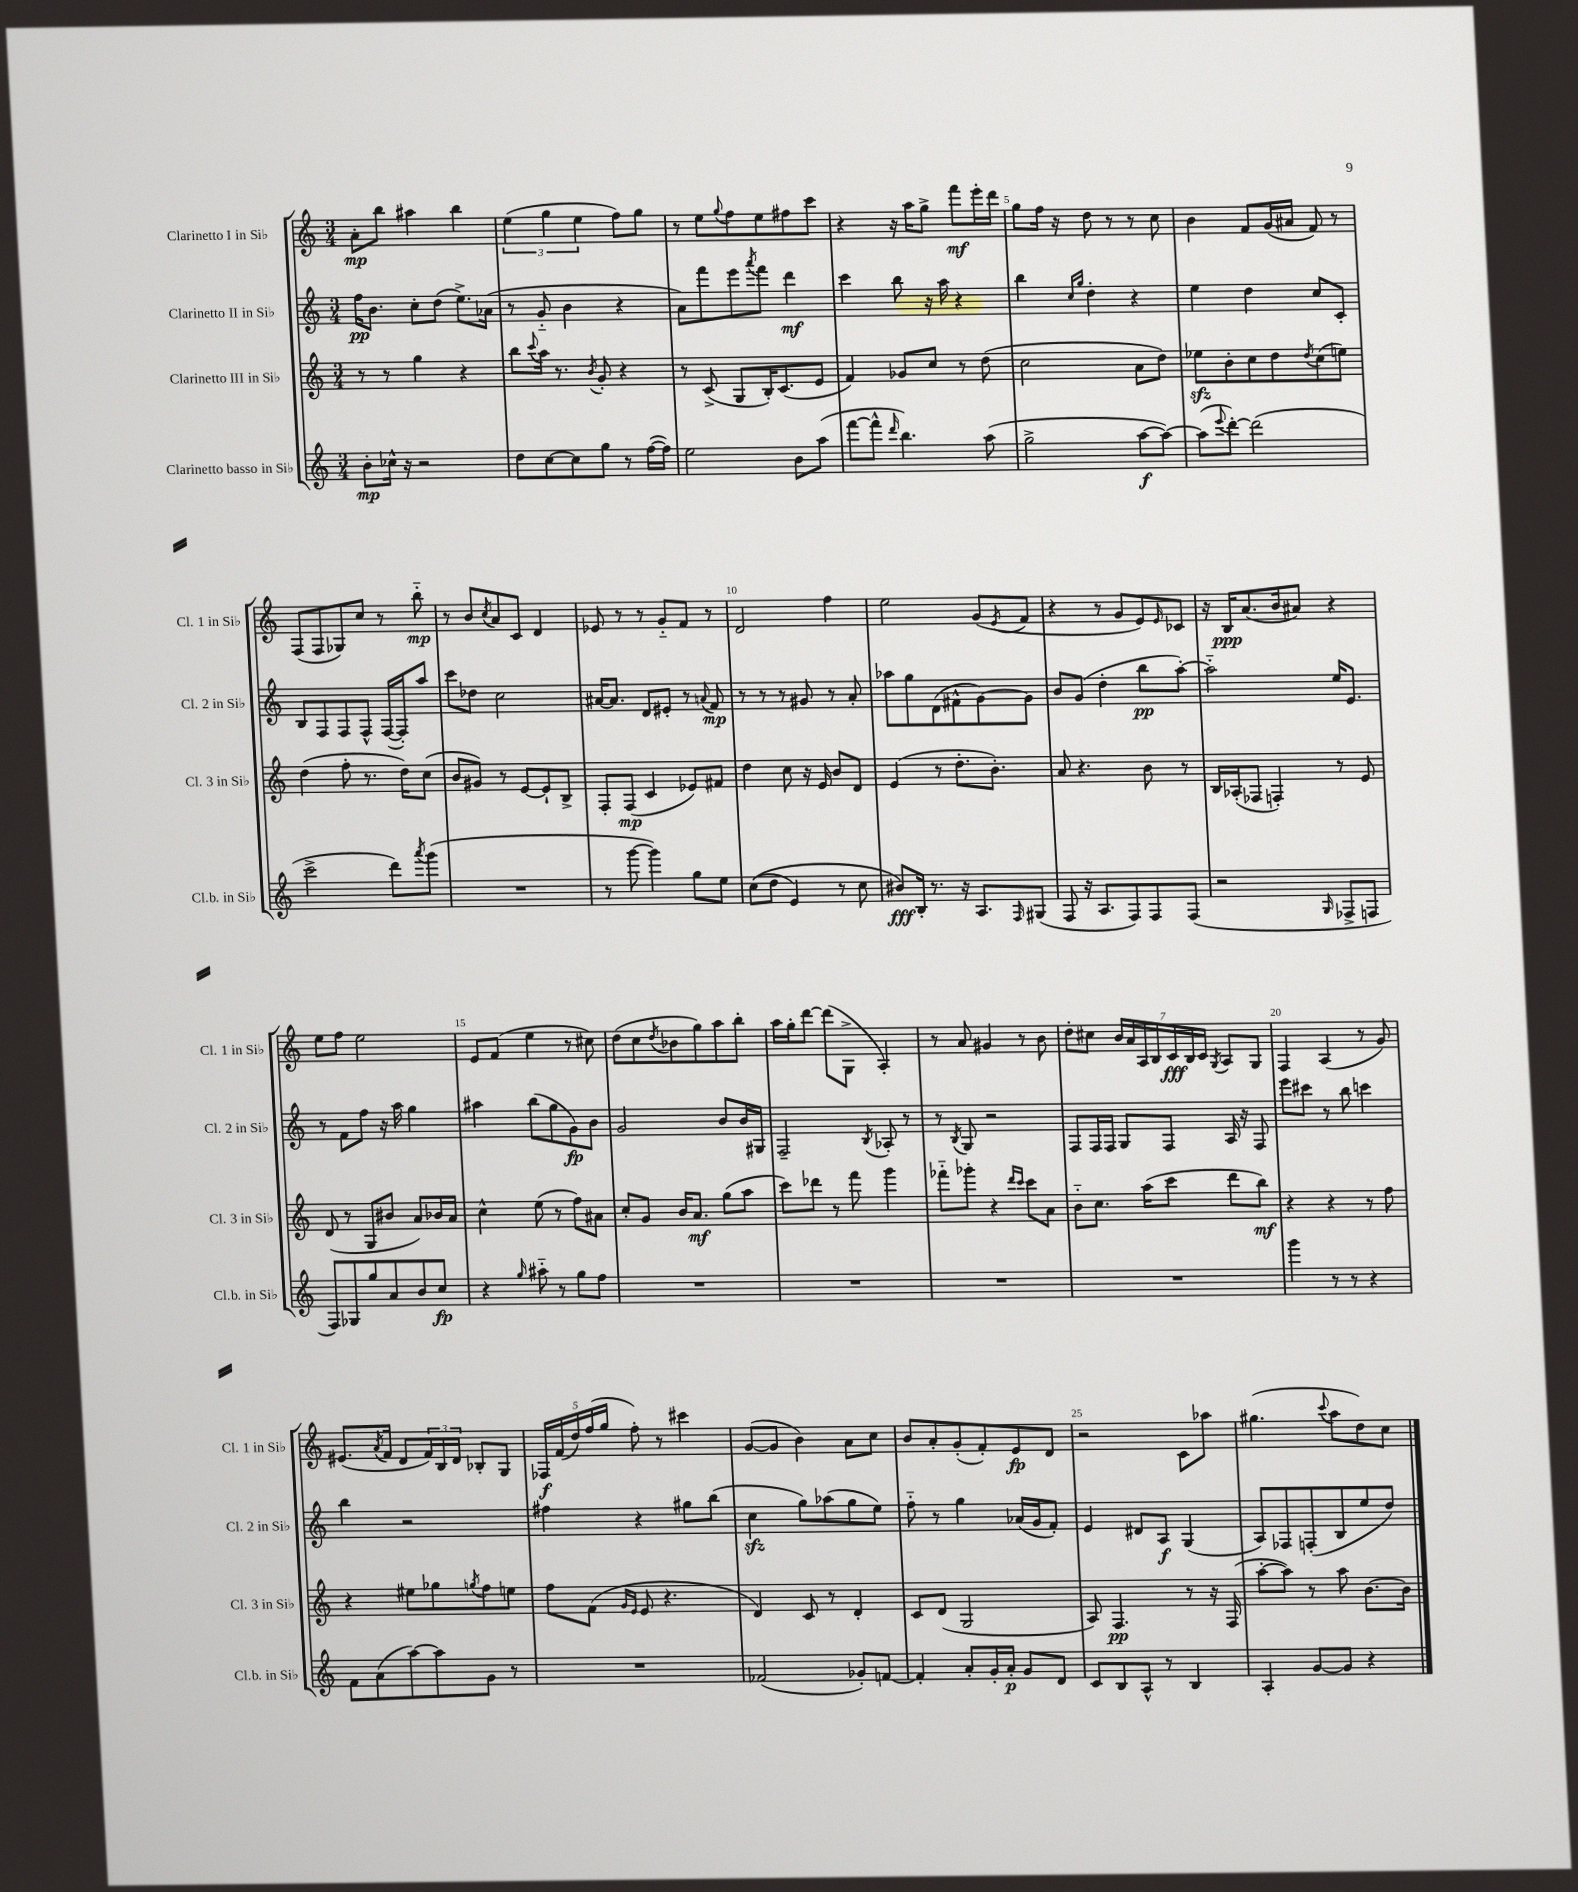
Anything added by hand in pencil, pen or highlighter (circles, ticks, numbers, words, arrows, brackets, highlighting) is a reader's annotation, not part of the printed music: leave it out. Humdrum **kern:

**kern	**dynam	**kern	**dynam	**kern	**dynam	**kern	**dynam
*part4	*part4	*part3	*part3	*part2	*part2	*part1	*part1
*staff4	*staff4	*staff3	*staff3	*staff2	*staff2	*staff1	*staff1
*I"Clarinetto basso in Si♭	*	*I"Clarinetto III in Si♭	*	*I"Clarinetto II in Si♭	*	*I"Clarinetto I in Si♭	*
*I'Cl.b. in Si♭	*	*I'Cl. 3 in Si♭	*	*I'Cl. 2 in Si♭	*	*I'Cl. 1 in Si♭	*
*clefG2	*	*clefG2	*	*clefG2	*	*clefG2	*
*k[]	*	*k[]	*	*k[]	*	*k[]	*
*M3/4	*	*M3/4	*	*M3/4	*	*M3/4	*
=1	=1	=1	=1	=1	=1	=1	=1
8b'\L	mp	8r	.	16ff\KL	pp	8a'\L	mp
.	.	.	.	8.b\J	.	.	.
16cc-X^^\Jk	.	8r	.	.	.	8bb\J	.
16r	.	.	.	.	.	.	.
2r	.	4gg\	.	8cc'\L	.	4aa#X\	.
.	.	.	.	(8dd\J	.	.	.
.	.	4r	.	8.ee^\L)	.	4bb\	.
.	.	.	.	(16a-X\Jk	.	.	.
=2	=2	=2	=2	=2	=2	=2	=2
8dd\L	.	8bb\L	.	8r	.	(6ee\	.
.	.	8qqccc/	.	.	.	.	.
[8cc\	.	16aa\Jk	.	8g/	.	.	.
.	.	.	.	.	.	6gg\	.
.	.	8.r	.	.	.	.	.
8cc\]	.	.	.	4b\	.	.	.
.	.	.	.	.	.	6ee\	.
.	.	8qb/	.	.	.	.	.
8gg\J	.	8g'/	.	.	.	.	.
8r	.	4r	.	4r	.	8ff\L)	.
([16ff\LL	.	.	.	.	.	8gg\J	.
16ff\JJ])	.	.	.	.	.	.	.
=3	=3	=3	=3	=3	=3	=3	=3
2ee\	.	8r	.	8a\L)	.	8r	.
.	.	(8c^/	.	8fff\	.	8ee\L	.
.	.	.	.	.	.	8qqgg/	.
.	.	8G/L	.	8eee\	.	8ff\	.
.	.	.	.	8qaaa/	.	.	.
.	.	16B'/K)	.	8fff\J	.	8ee\	.
.	.	(8.c/	.	.	.	.	.
8b\L	.	.	.	4ddd\	mf	8ff#X\	.
(8aa\J	.	8e/J	.	.	.	8ccc\J	.
=4	=4	=4	=4	=4	=4	=4	=4
[8fff\L	.	4f/)	.	4ccc\	.	4r	.
8fff^^\J]	.	.	.	.	.	.	.
16qqddd/	.	.	.	.	.	.	.
4.bb\)	.	8g-X/L	.	8bb\	.	16r	.
.	.	.	.	.	.	16aa\KL	.
.	.	8cc/J	.	16r	.	8gg^\J	.
.	.	.	.	16aa\	.	.	.
.	.	8r	.	4r	.	8fff\L	mf
(8aa\	.	(8dd\	.	.	.	16eee'\L	.
.	.	.	.	.	.	16ddd\JJ	.
=5	=5	=5	=5	=5	=5	=5	=5
2gg^\	.	2cc\	.	4bb\	.	8gg\L	.
.	.	.	.	.	.	16ff\Jk	.
.	.	.	.	.	.	16r	.
.	.	.	.	16qqcc/LL	.	.	.
.	.	.	.	16qqgg/JJ	.	.	.
.	.	.	.	4dd'\	.	8dd\	.
.	.	.	.	.	.	8r	.
[8aa\L	f	8a\L	.	4r	.	8r	.
8aa\J_)	.	8dd\J)	.	.	.	8cc\	.
=6	=6	=6	=6	=6	=6	=6	=6
(8aa\L]	.	8ee-Xzz\L	.	4ee\	.	4b\	.
8qqeee/	.	.	.	.	.	.	.
[8ddd'\J)	.	8b'\	.	.	.	.	.
(2ddd\]	.	8cc\	.	4dd\	.	8f/L	.
.	.	8dd\	.	.	.	(16g/L	.
.	.	.	.	.	.	16a#X/JJ	.
.	.	8qdd/	.	.	.	.	.
.	.	(8cc\	.	8cc/L	.	8f/)	.
.	.	8een\J)	.	8c'/J	.	8r	.
!!LO:LB:g=z
=7	=7	=7	=7	=7	=7	=7	=7
2ccc^\	.	(4dd\	.	8B/L	.	(8F/L	.
.	.	.	.	8F/	.	8F/	.
.	.	8ff'\	.	8F/	.	8G-X/)	.
.	.	8.r	.	8F^^/J	.	8cc/J	.
8ddd\L)	.	.	.	([16F/LL	.	8r	.
.	.	16dd\KL)	.	16F'/J])	.	.	.
8qaaa/	.	.	.	.	.	.	.
(8ggg\J	.	(8cc\J	.	8aa/J	.	8bb\	mp
=8	=8	=8	=8	=8	=8	=8	=8
2.r	.	8b/L	.	8ccc\L	.	8r	.
.	.	8g#X/J)	.	8dd-X\J	.	8b/L	.
.	.	.	.	.	.	8qcc/	.
.	.	8r	.	2cc\	.	8a/	.
.	.	[8e/L	.	.	.	8c/J	.
.	.	8e`/]	.	.	.	4d/	.
.	.	8B^/J	.	.	.	.	.
=9	=9	=9	=9	=9	=9	=9	=9
8r	.	8F'/L	.	[16a#X/KL	.	8e-X/	.
.	.	.	.	8.a#/J]	.	.	.
[8ggg\	.	(8F/J	mp	.	.	8r	.
4ggg\])	.	4c/	.	8d/L	.	8r	.
.	.	.	.	8e#X'/J	.	8g/L	.
8gg\L	.	8e-X/L)	.	8r	.	8f/J	.
.	.	.	.	8qqan/	.	.	.
8ee\J	.	8f#X/J	.	8f/	mp	8r	.
=10	=10	=10	=10	=10	=10	=10	=10
((8cc\L	.	4dd\	.	8r	.	2d/	.
8dd\J	.	.	.	8r	.	.	.
4e/)	.	8cc\	.	8r	.	.	.
.	.	16r	.	8g#X/	.	.	.
.	.	16e/	.	.	.	.	.
8r	.	8b/L	.	8r	.	4ff\	.
8cc\	.	8d/J	.	8a'/	.	.	.
=11	=11	=11	=11	=11	=11	=11	=11
8b#X/L)	fff	(4e/	.	8aa-X\L	.	2ee\	.
16B'/Jk	.	.	.	8gg\	.	.	.
8.r	.	.	.	.	.	.	.
.	.	8r	.	(8d\	.	.	.
16r	.	8.dd'\L	.	8f#X^^\	.	.	.
8.A/L	.	.	.	.	.	.	.
.	.	.	.	[8g\)	.	(8g/L	.
.	.	8.b'\J)	.	.	.	.	.
16qqF/	.	.	.	.	.	8qe/	.
(8G#X/J	.	.	.	8g\J]	.	8f/J	.
=12	=12	=12	=12	=12	=12	=12	=12
8F/	.	8a/	.	8b/L	.	4r	.
16r	.	4.r	.	(8g/J	.	.	.
8.A/L	.	.	.	.	.	.	.
.	.	.	.	4dd'\	.	8r	.
8F/)	.	.	.	.	.	8g/L	.
8F/	.	8b\	.	8bb\L	pp	8e/)	.
.	.	.	.	.	.	16qqe/	.
(8F/J	.	8r	.	[8aa'\J)	.	8c-X/J	.
=13	=13	=13	=13	=13	=13	=13	=13
2r	.	16B/LL	.	2aa\]	.	16r	.
.	.	(16A-X'/J	.	.	.	16B/KL	ppp
.	.	8F-X/J	.	.	.	(8.a/	.
.	.	4Fn'/)	.	.	.	.	.
.	.	.	.	.	.	16b/k	.
.	.	.	.	.	.	8a#X/J)	.
16qqG/	.	.	.	.	.	.	.
8F-X^/L	.	8r	.	16ee/KL	.	4r	.
.	.	.	.	8.e/J	.	.	.
8Fn/J	.	8e/	.	.	.	.	.
!!LO:LB:g=z
=14	=14	=14	=14	=14	=14	=14	=14
8F/L)	.	(8d/	.	8r	.	8ee\L	.
8G-X/	.	8r	.	8f\L	.	8ff\J	.
8gg/	.	8G/L	.	8ff\J	.	2ee\	.
8a/	.	8b#X/J	.	16r	.	.	.
.	.	.	.	16aa\	.	.	.
8b/	.	8a/L)	.	4gg\	.	.	.
8cc/J	fp	16b-X/L	.	.	.	.	.
.	.	16a/JJ	.	.	.	.	.
=15	=15	=15	=15	=15	=15	=15	=15
4r	.	4cc^^\	.	4aa#X\	.	8e/L	.
.	.	.	.	.	.	(8f/J	.
16qqgg/	.	.	.	.	.	.	.
8aa#X\	.	(8ee\	.	(8bb\L	.	4ee\	.
8r	.	8r	.	8gg\	.	.	.
8gg\L	.	8ff\L)	.	8g\)	fp	8r	.
8ff\J	.	8a#X\J	.	8b\J	.	8cc#X\)	.
=16	=16	=16	=16	=16	=16	=16	=16
2.r	.	8cc'/L	.	2g/	.	(8dd\L	.
.	.	8g/J	.	.	.	8cc\	.
.	.	.	.	.	.	8qdd/	.
.	.	16b/KL	.	.	.	8b-X\	.
.	.	8.a/J	mf	.	.	.	.
.	.	.	.	.	.	8gg\)	.
.	.	(8gg\L	.	8b/L	.	8aa\	.
.	.	8aa\J	.	16b/L	.	8bb'\J	.
.	.	.	.	16G#X/JJ	.	.	.
=17	=17	=17	=17	=17	=17	=17	=17
2.r	.	8ccc\L)	.	2F~/	.	16aa\LL	.
.	.	.	.	.	.	16gg'\J	.
.	.	8ddd-X\J	.	.	.	[8ddd\J	.
.	.	8r	.	.	.	(8ddd\L]	.
.	.	8fff\	.	.	.	8G^\J	.
.	.	.	.	8qB/	.	.	.
.	.	4ggg\	.	8A-X'/	.	4A'/)	.
.	.	.	.	8r	.	.	.
=18	=18	=18	=18	=18	=18	=18	=18
2.r	.	8fff-X\L	.	8r	.	8r	.
.	.	.	.	8qB/	.	.	.
.	.	8ggg-X'\J	.	8G/	.	8a/	.
.	.	4r	.	2r	.	4g#X/	.
.	.	16qqddd/LL	.	.	.	.	.
.	.	16qqccc/JJ	.	.	.	.	.
.	.	8ccc\L	.	.	.	8r	.
.	.	8a\J	.	.	.	8b\	.
=19	=19	=19	=19	=19	=19	=19	=19
2.r	.	8b\L	.	8F/L	.	8dd'\L	.
.	.	8.cc\J	.	16F/L	.	8cc#X\J	.
.	.	.	.	16F/JJ	.	.	.
.	.	.	.	8G/L	.	28b/LL	.
.	.	.	.	.	.	28a/	.
.	.	(16aa\KL	.	.	.	.	.
.	.	.	.	.	.	28A/	.
.	.	.	.	.	.	28B/	.
.	.	8ccc\J	.	8F/J	.	.	.
.	.	.	.	.	.	28c/	fff
.	.	.	.	.	.	28B/	.
.	.	.	.	.	.	28c/JJ	.
.	.	.	.	.	.	8qG/	.
.	.	8ddd\L	.	16A/	.	8A/L	.
.	.	.	.	16r	.	.	.
.	.	8bb\J)	mf	8F/	.	8G/J	.
=20	=20	=20	=20	=20	=20	=20	=20
4ggg\	.	4r	.	8eee\L	.	4F/	.
.	.	.	.	8ccc#X\J	.	.	.
8r	.	4r	.	8r	.	(4A/	.
8r	.	.	.	8bb\	.	.	.
4r	.	8r	.	4cccn\	.	8r	.
.	.	8ff\	.	.	.	8g/)	.
!!LO:LB:g=z
=21	=21	=21	=21	=21	=21	=21	=21
8f\L	.	4r	.	4bb\	.	(8.e#X/L	.
(8a\	.	.	.	.	.	.	.
.	.	.	.	.	.	8qa/	.
.	.	.	.	.	.	16f/Jk	.
[8aa\)	.	8ee#X\L	.	2r	.	8d/L	.
8aa\]	.	8gg-X\	.	.	.	24f/L)	.
.	.	.	.	.	.	24B/	.
.	.	.	.	.	.	24d/JJ	.
.	.	8qggn/	.	.	.	.	.
8g\J	.	8ff\	.	.	.	8B-X'/L	.
8r	.	8een\J	.	.	.	8G/J	.
=22	=22	=22	=22	=22	=22	=22	=22
2.r	.	8ff\L	.	4ff#X\	.	20F-X/LL	f
.	.	.	.	.	.	(20f/	.
.	.	.	.	.	.	20dd/)	.
.	.	(8f\J	.	.	.	.	.
.	.	.	.	.	.	(20ff/	.
.	.	.	.	.	.	20gg/JJ	.
.	.	16qqg/LL	.	.	.	.	.
.	.	16qqe/JJ	.	.	.	.	.
.	.	8e/	.	4r	.	8ff'\)	.
.	.	4.r	.	.	.	8r	.
.	.	.	.	8gg#X\L	.	4ccc#X\	.
.	.	.	.	(8bb\J	.	.	.
=23	=23	=23	=23	=23	=23	=23	=23
(2f-X/	.	4d/)	.	4cczz\	.	([8g/L	.
.	.	.	.	.	.	8g/J]	.
.	.	8c/	.	8gg\L)	.	4b\)	.
.	.	8r	.	(8aa-X\	.	.	.
8g-X'/L)	.	4d'/	.	8gg\	.	8a\L	.
[8fn/J	.	.	.	8ee\J)	.	8cc\J	.
=24	=24	=24	=24	=24	=24	=24	=24
4f'/]	.	8c/L	.	8ff\	.	8b/L	.
.	.	(8d/J	.	8r	.	8a'/	.
8a'/L	.	2G/	.	4gg\	.	(8g'/	.
16g'/L	.	.	.	.	.	8f'/)	.
16a'/JJ	p	.	.	.	.	.	.
8g/L	.	.	.	(16a-X/LL	.	8e/	fp
.	.	.	.	16g/J	.	.	.
8d/J	.	.	.	8f'/J)	.	8d/J	.
=25	=25	=25	=25	=25	=25	=25	=25
8c/L	.	8A/)	.	4e/	.	2r	.
8B/	.	4.F/	pp	.	.	.	.
8A^^/J	.	.	.	8d#X/L	.	.	.
8r	.	.	.	8A/J	f	.	.
4B/	.	8r	.	(4G/	.	8c\L	.
.	.	16r	.	.	.	8aa-X\J	.
.	.	(16F/	.	.	.	.	.
=26	=26	=26	=26	=26	=26	=26	=26
4A'/	.	[8aa'\L	.	8A/L)	.	(4.gg#X\	.
.	.	8aa\J])	.	8F-X/	.	.	.
[8g/L	.	8r	.	(8Fn'/	.	.	.
.	.	.	.	.	.	8qqccc/	.
8g/J]	.	8aa\	.	8B/	.	8aa\L	.
4r	.	[8.b\L	.	8ee/	.	8dd\)	.
.	.	.	.	8dd/J)	.	8cc\J	.
.	.	16b\Jk]	.	.	.	.	.
==	==	==	==	==	==	==	==
*-	*-	*-	*-	*-	*-	*-	*-
